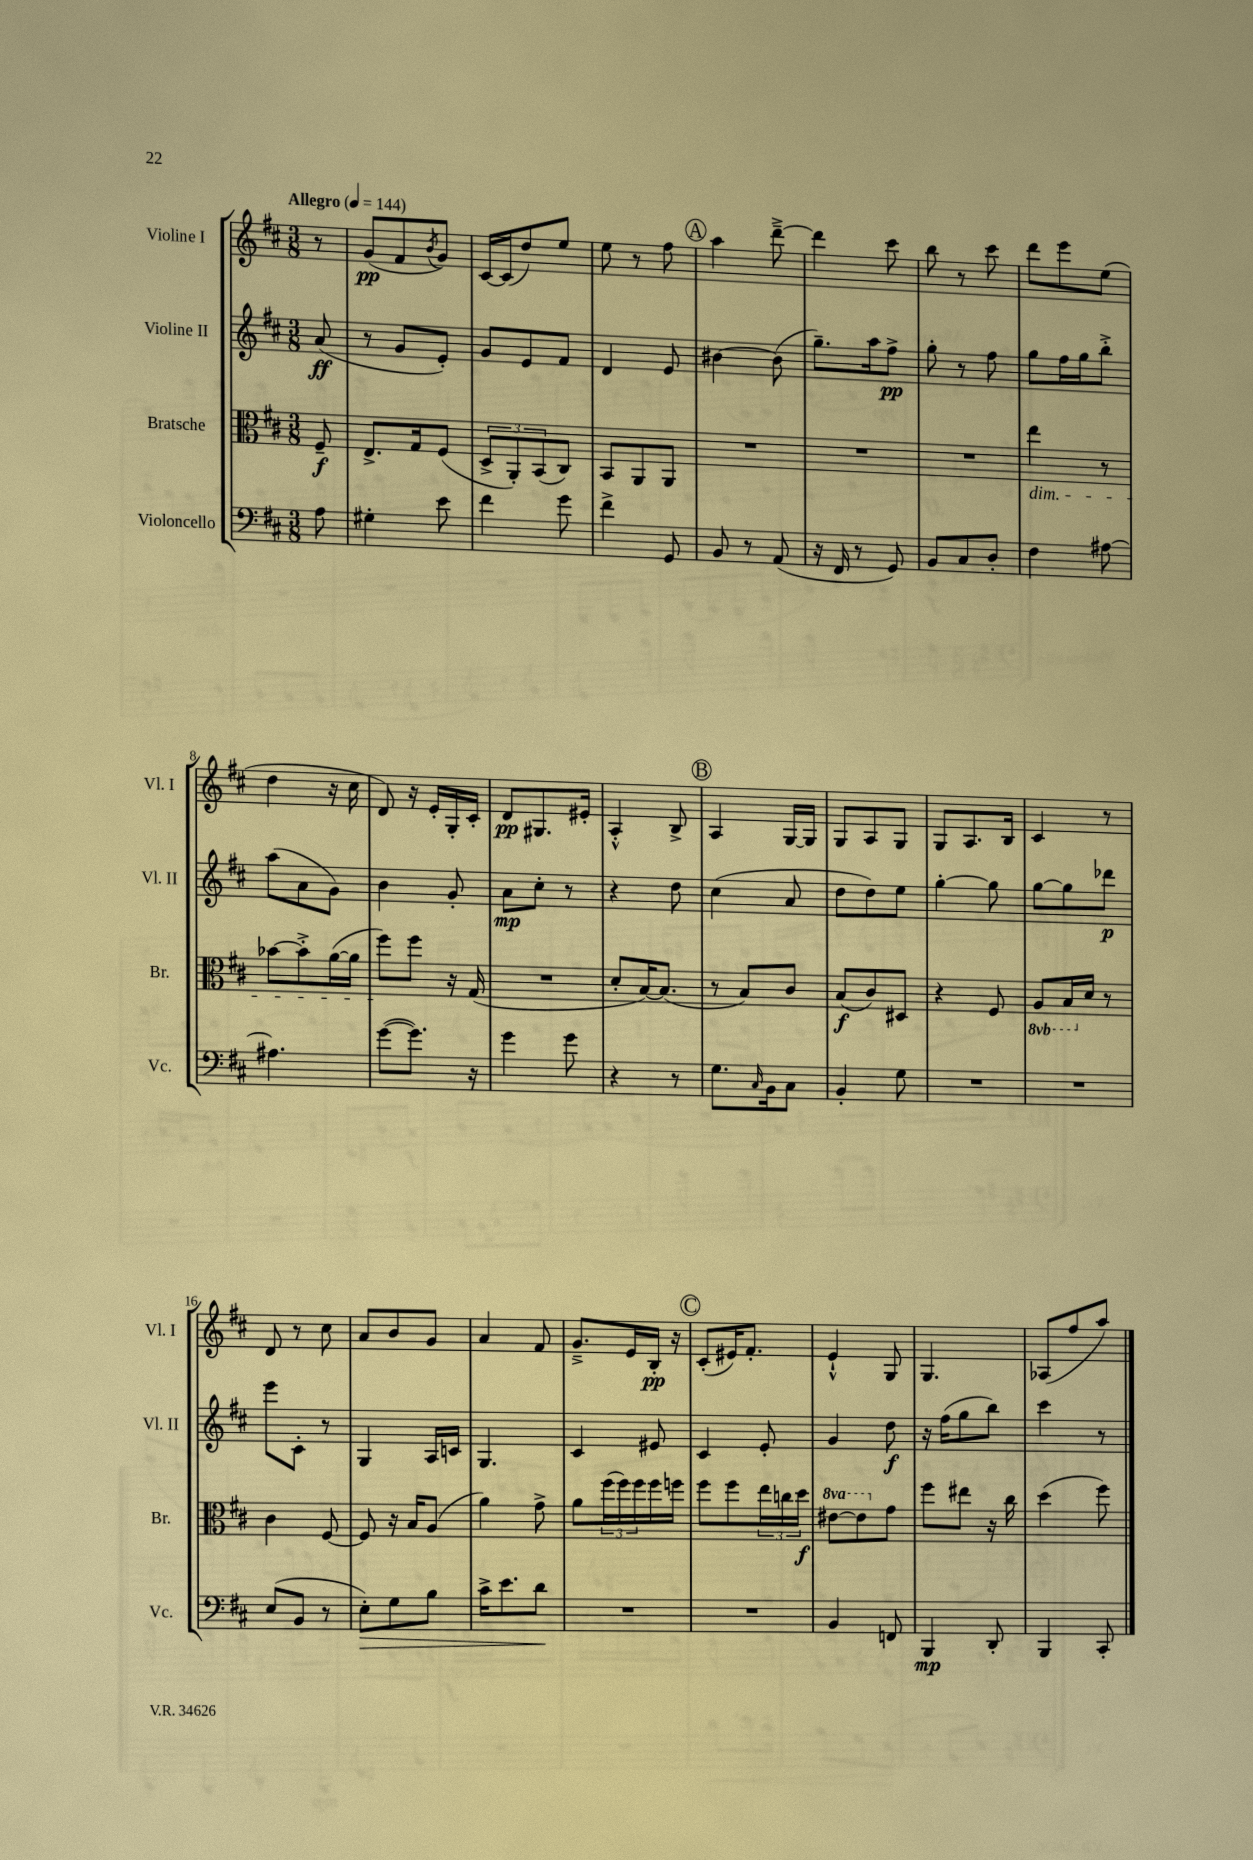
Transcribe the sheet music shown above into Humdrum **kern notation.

**kern	**kern	**kern	**kern
*staff4	*staff3	*staff2	*staff1
*clefF4	*clefC3	*clefG2	*clefG2
*k[f#c#]	*k[f#c#]	*k[f#c#]	*k[f#c#]
*M3/8	*M3/8	*M3/8	*M3/8
*MM144	*MM144	*MM144	*MM144
8A	8F#~	(8a	8r
=	=	=	=
4G#'	8.E^	8r	(8g
.	.	8g	8f#
.	16G	.	.
.	.	.	8qb
8e	(8F#	8e')	8g)
=	=	=	=
4f#	12D^	8g	[16c#
.	.	.	(16c#]
.	12AA')	.	.
.	.	8e	8dd)
.	(12BB	.	.
8g	8C#)	8f#	8ee
=	=	=	=
4f#^	8BB	4d	8ee
.	8AA	.	8r
8GG	8AA	8e	8ff#
=	=	=	=
8BB	4.r	[4b#	4aa
8r	.	.	.
(8AA	.	(8b#]	[8ddd~^
=	=	=	=
16r	4.r	8.gg~)	4ddd]
16FF#	.	.	.
8r	.	.	.
.	.	16aa	.
8GG)	.	8ff#^	8ccc#
=	=	=	=
8BB	4.r	8gg'	8bb
8C#	.	8r	8r
8D'	.	8ff#	8ccc#
=	=	=	=
4F#	4ee	8gg	8ddd
.	.	16ff#	8eee
.	.	16gg	.
[8A#	8r	8bb'^	(8ee
=	=	=	=
4.A#]	[8b-	(8aa	4dd
.	8b-'^]	8a	.
.	([16a	8g)	16r
.	16a]	.	16cc#
=	=	=	=
([8g	8ff#)	4b	8d)
8.g])	8ff#	.	16r
.	.	.	16e'
.	16r	8g'	16G'
16r	(16G	.	16c#'
=	=	=	=
4g	4.r	8a	8d
.	.	8cc#'	8.G#
8g	.	8r	.
.	.	.	16e#'
=	=	=	=
4r	8d'	4r	4A'^^
.	[16B)	.	.
.	(8.B]	.	.
8r	.	8dd	8B^
=	=	=	=
8.G	8r	(4cc#	4A
.	8B)	.	.
16qqC#	.	.	.
16BB	.	.	.
8C#	8c#	8a	[16G
.	.	.	16G]
=	=	=	=
4BB'	(8B	8dd	8G
.	8c#)	8dd)	8A
8G	8D#	8ee	8G
=	=	=	=
4.r	4r	[4gg'	8G
.	.	.	8.A
.	8F#	8gg]	.
.	.	.	16B
=	=	=	=
4.r	8AA	[8gg	4c#
.	16BB	8gg]	.
.	16d	.	.
.	8r	8ddd-	8r
=	=	=	=
(8E	4c#	8eee	8d
8BB	.	8c#'	8r
8r	[8F#	8r	8cc#
=	=	=	=
8E')	8F#]	4G	8a
8G	16r	.	8b
.	16B	.	.
8B	(8A	16A	8g
.	.	16c	.
=	=	=	=
16c#^	4a)	4.G	4a
8.e	.	.	.
8d	8g^	.	8f#
=	=	=	=
4.r	8a	4c#	8.g~^
.	(24ff#	.	.
.	24ff#)	.	.
.	.	.	16e
.	24ff#	.	.
.	16ff#	8e#	16B'
.	16ff	.	16r
=	=	=	=
4.r	8ff#	4c#	(8c#'
.	8ff#	.	16e#)
.	.	.	8.f#'
.	24ee	8e'	.
.	24cc	.	.
.	24dd	.	.
=	=	=	=
4BB	[8ee#	4g	4e`^^
.	8ee#]	.	.
8FF	8g	8dd	8G
=	=	=	=
4BBB	8ff#	16r	4.G
.	.	(16ff#	.
.	8ee#	8gg	.
8DD'	16r	8bb)	.
.	16cc#	.	.
=	=	=	=
4BBB	(4dd	4ccc#	(8A-
.	.	.	8ff#
8CC#'	8ff#)	8r	8aa)
==	==	==	==
*-	*-	*-	*-
